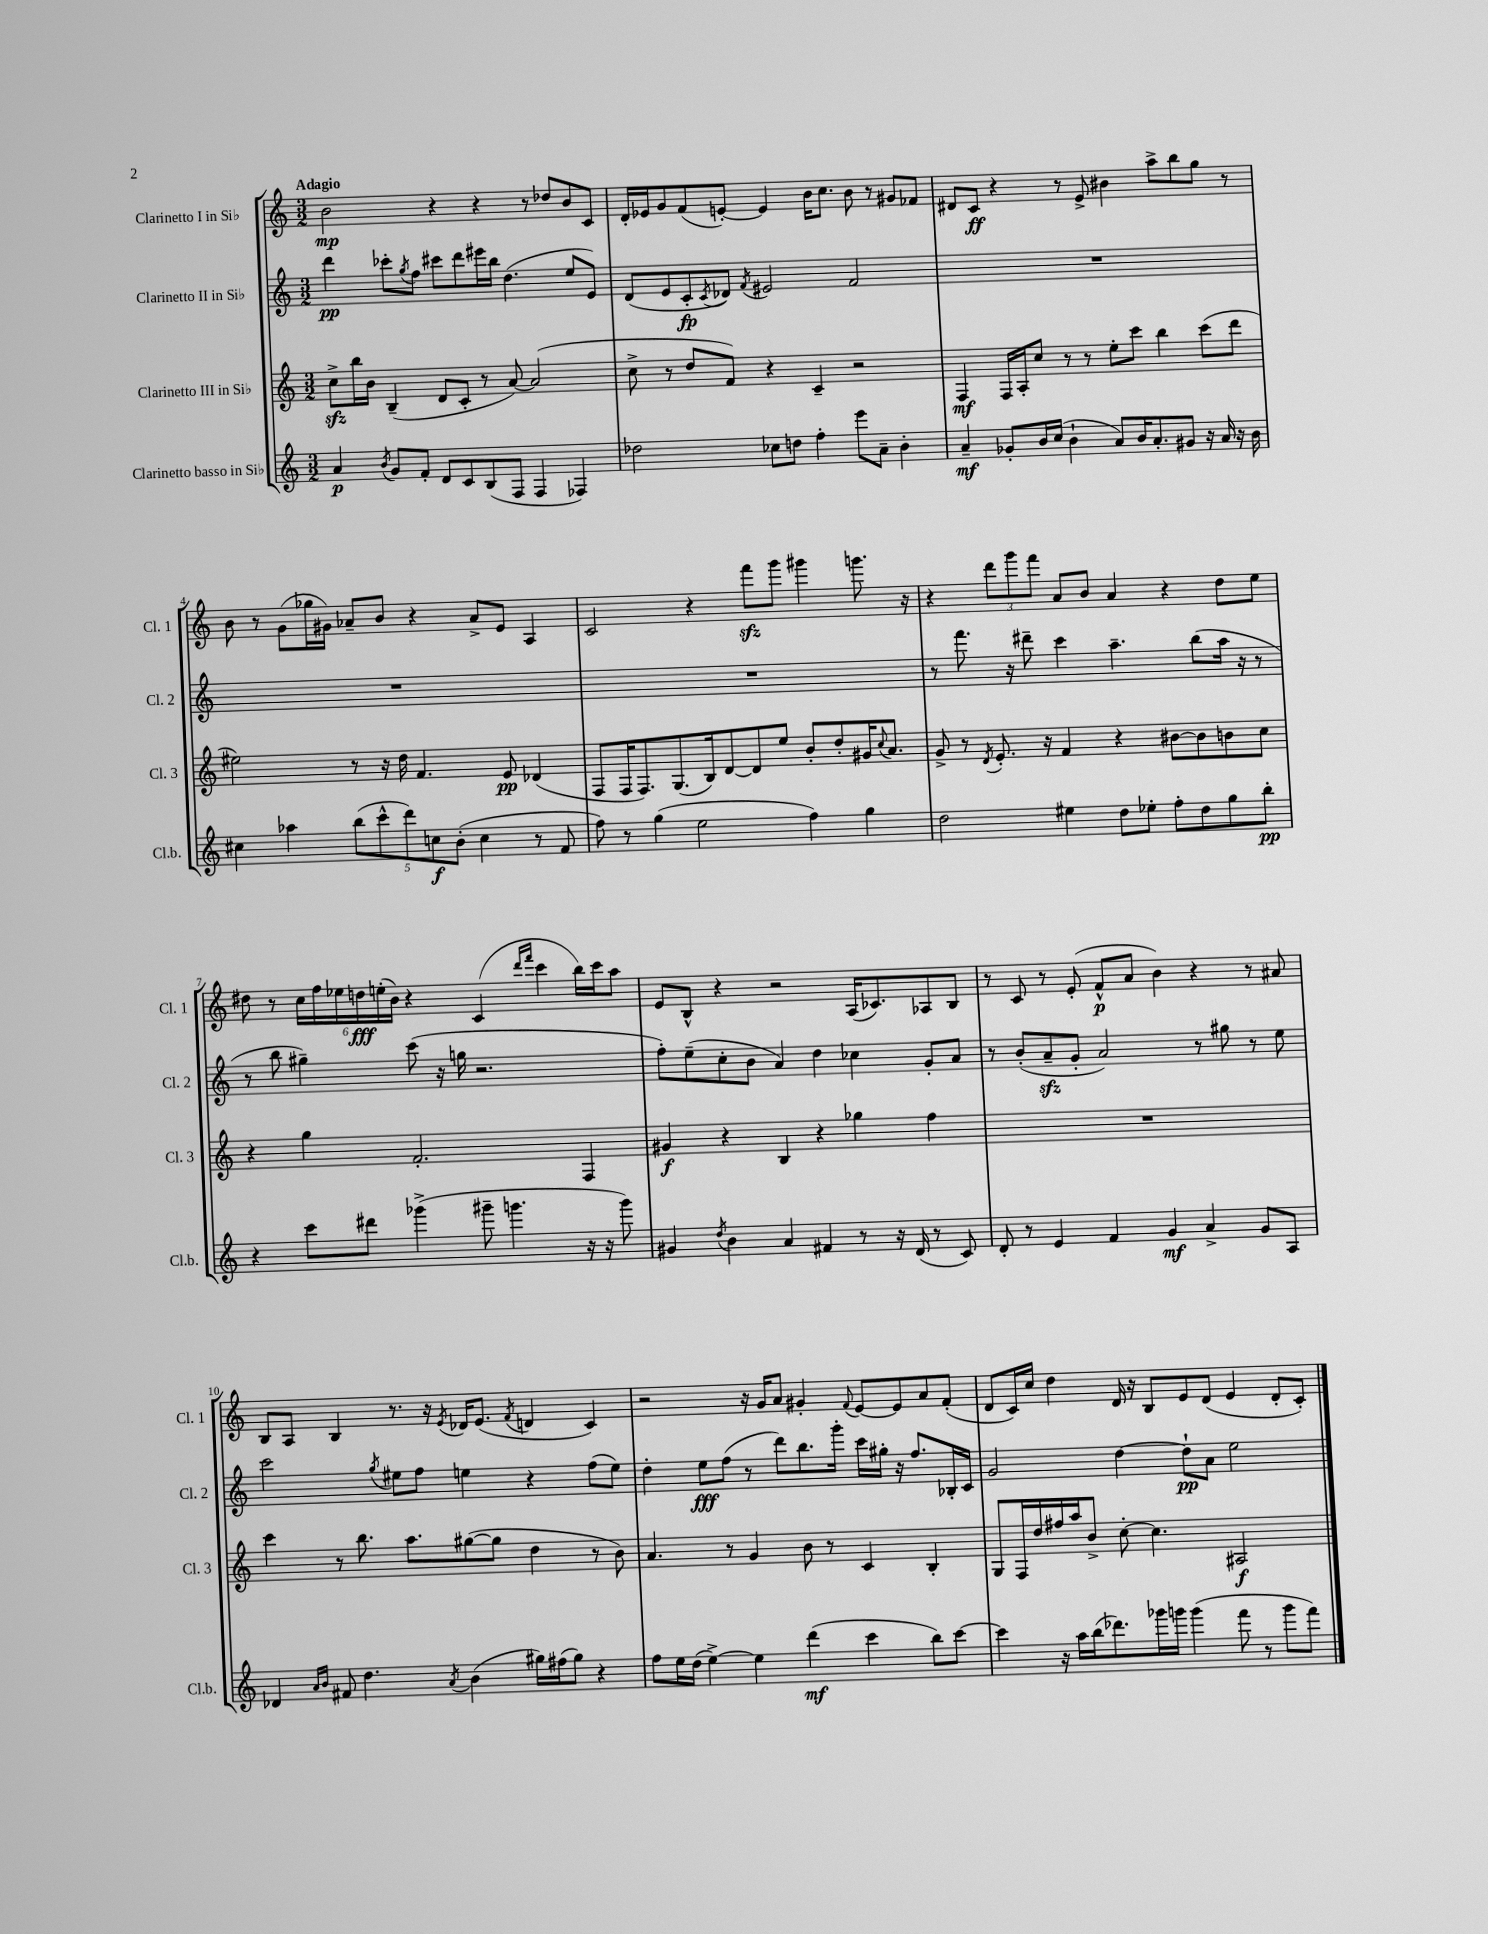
<<
\new StaffGroup <<
\new Staff = "s0" \with { instrumentName = "Clarinetto I in Sib" shortInstrumentName = "Cl. 1" } {
    \clef treble \key c \major \numericTimeSignature \time 3/2 \tempo "Adagio"
    b'2\mp r4 r4 r8 des''8 b'8 c'8 |
    d'16-. ees'16 g'8 f'8( e'8~-.) e'4 b'16 c''8. b'8 r8 gis'8 fes'8 |
    dis'8 c'8\ff r4 r8 e'8-> bis'4 a''8-> b''8 g''8 r8 |
    b'8 r8 g'8( ges''16 gis'16) aes'8-- b'8 r4 aes'8-> e'8 a4 |
    c'2 r4 f'''8\sfz g'''8 gis'''4 g'''8. r16 |
    r4 \tuplet 3/2 { d'''8 g'''8 f'''8 } a'8 b'8 a'4 r4 d''8 e''8 |
    dis''8 r8 \tuplet 6/4 { c''16 f''16 ees''16 d''16\fff e''16-.( b'16) } r4 c'4( \grace { d'''16 f'''16 } c'''4 b''16) c'''16 a''8 |
    e'8 b8-^ r4 r2 a16( ces'8.) aes8 b8 |
    r8 c'8 r8 e'8-.( f'8-^\p a'8 b'4) r4 r8 ais'8 |
    b8 a8 b4 r8. r16 \acciaccatura { e'8 } des'16 e'8.( \acciaccatura { f'8 } d'4 c'4) |
    r2 r16 g'16 a'8 gis'4-. \appoggiatura { f'8 } e'8~ e'8 a'8 f'8-.( |
    d'8 c'16) c''16 d''4 d'16 r16 b8 e'8 d'8( e'4 d'8-. c'8-.) \bar "|." |
}
\new Staff = "s1" \with { instrumentName = "Clarinetto II in Sib" shortInstrumentName = "Cl. 2" } {
    \clef treble \key c \major \numericTimeSignature \time 3/2
    d'''4\pp ces'''8-. \acciaccatura { g''8 } f''8 cis'''8 d'''8 eis'''16 b''16 d''4.( e''8 e'8) |
    d'8( e'8 c'8-.\fp \acciaccatura { c'8 } des'8) \acciaccatura { f'8 } eis'2 f'2 |
    R1. |
    R1. |
    R1. |
    r8 f'''8. r16 dis'''8-- c'''4 a''4.-- b''8( a''16 r16 r8 |
    r8 b''8 gis''4--) c'''8( r16 g''16 r2. |
    f''8-.) e''8--( c''8-. b'8 a'4) d''4 ces''4 g'8-. a'8 |
    r8 b'8-.( a'8--\sfz g'8-. a'2) r8 gis''8 r8 e''8 |
    c'''2 \acciaccatura { g''8 } eis''8 f''8 e''4 r4 f''8( e''8) |
    d''4-. e''8\fff f''8( r8 d'''8) b''8. g'''16-. c'''16 gis''16-. r16 f''8. bes16-. c'16 |
    g'2 d''4~ d''8-!\pp a'8 e''2 \bar "|." |
}
\new Staff = "s2" \with { instrumentName = "Clarinetto III in Sib" shortInstrumentName = "Cl. 3" } {
    \clef treble \key c \major \numericTimeSignature \time 3/2
    c''8->\sfz b''16 b'16 b4--( d'8 c'8-. r8 a'8~) a'2( |
    c''8-> r8 d''8 f'8) r4 c'4-- r2 |
    f4\mf f16 a16-. c''8 r8 r8 e''8-. c'''8 b''4 c'''8( d'''8 |
    eis''2) r8 r16 d''16 f'4. e'8\pp des'4( |
    f8 f16 f8.) g8.( b16) d'8~ d'8 e''8 b'8-. d''8-. gis'16 \appoggiatura { c''8 } a'8. |
    g'8-> r8 \acciaccatura { d'8 } e'8.-. r16 f'4 r4 bis'8~ bis'8 b'8 c''8 |
    r4 g''4 f'2.-. f4 |
    gis'4\f r4 b4 r4 ges''4 f''4 |
    R1. |
    c'''4 r8 b''8. a''8. gis''8~( gis''8 d''4 r8 b'8) |
    a'4. r8 g'4 b'8 r8 c'4 b4-. |
    g8 f16 d''16 fis''16 a''16 b'8-> c''8~-. c''4. ais2\f \bar "|." |
}
\new Staff = "s3" \with { instrumentName = "Clarinetto basso in Sib" shortInstrumentName = "Cl.b." } {
    \clef treble \key c \major \numericTimeSignature \time 3/2
    a'4\p \acciaccatura { b'8 } g'8 f'8-. d'8 c'8 b8( f8 f4 fes4) |
    des''2 ces''8 d''8 f''4-. e'''8 a'8-- b'4-. |
    a'4--\mf ges'8-. b'16 c''16( b'4-! a'8) b'16 a'8.-. gis'8 r16 a'16 r16 b'16 |
    cis''4 aes''4 \tuplet 5/4 { b''8( c'''8-^ d'''8) c''8\f b'8-.( } c''4 r8 f'8 |
    f''8) r8 g''4( e''2 f''4) g''4 |
    d''2 eis''4 d''8 ees''8-. f''8-. d''8 g''8 b''8-.\pp |
    r4 c'''8 dis'''8 ges'''4->( gis'''8-- g'''4. r16 r16 g'''8) |
    gis'4 \acciaccatura { d''8 } b'4 a'4 fis'4 r8 r16 d'16( r8 c'8) |
    d'8-. r8 e'4 f'4 g'4\mf a'4-> g'8 a8 |
    des'4 \grace { a'16 b'16 } fis'8 d''4. \acciaccatura { a'8 } b'4( gis''16) fis''16( gis''8) r4 |
    f''8 e''16 d''16( e''4~->) e''4 d'''4\mf( c'''4 b''8) c'''8~ |
    c'''4 r16 a''16 b''16( des'''8.) ges'''16 g'''16 g'''4( f'''8 r8 g'''8 f'''8) \bar "|." |
}
>>
>>
